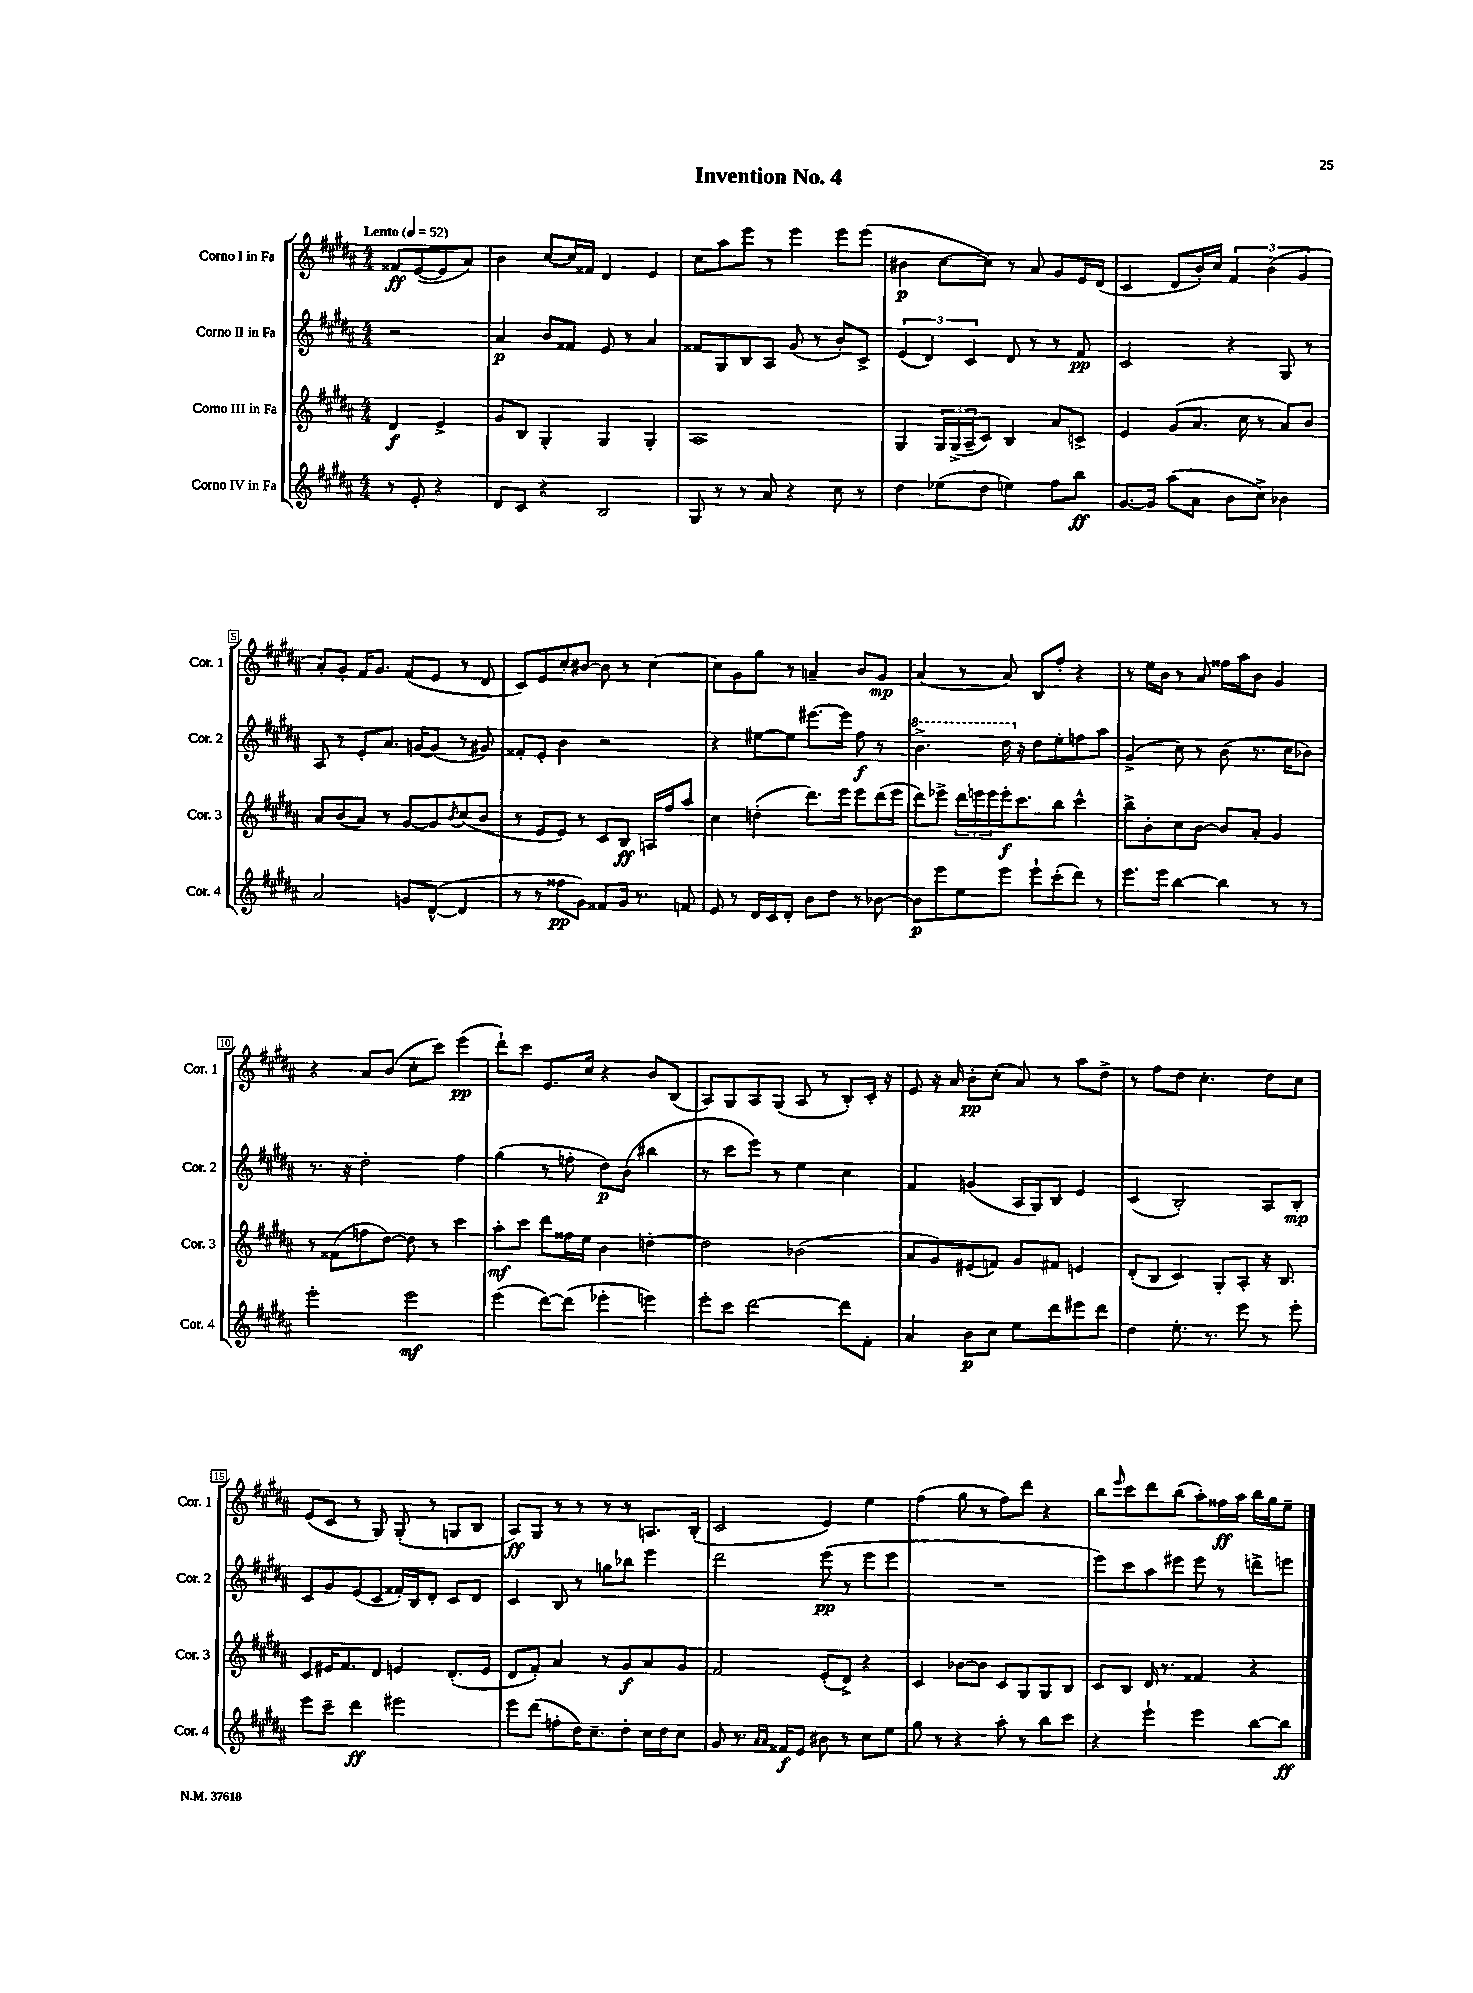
\header { title = "Invention No. 4" }
<<
\new StaffGroup <<
\new Staff = "s0" \with { instrumentName = "Corno I in Fa" shortInstrumentName = "Cor. 1" } {
    \clef treble \key b \major \numericTimeSignature \time 4/4 \partial 2 \tempo "Lento" 4 = 52
    fisis'8\ff e'8~( e'8 ais'8) |
    b'4 cis''8~ cis''16 fisis'16 dis'4 e'4 |
    cis''8 ais''8 e'''8 r8 e'''4 e'''8 e'''8( |
    bis'4\p cis''8~ cis''8) r8 ais'8 gis'8 e'16 dis'16( |
    cis'4 dis'8 b'16-.) cis''16 \tuplet 3/2 { fis'4 b'4( gis'4 } |
    ais'8-.) gis'8-. fis'16 gis'8. fis'8( e'8 r8 dis'8 |
    cis'8) e'8 cis''8-. bis'8~ bis'8 r8 cis''4~ |
    cis''8 gis'8 gis''8 r8 a'4-- b'8 gis'8\mp |
    ais'4( r8 ais'8) b8 fis''8-. r4 |
    r8 e''16 b'16 r8 ais'8 fisis''16 ais''16 b'8 gis'4 |
    r4 ais'8 b'8( cis''8-. cis'''8) e'''4\pp( |
    dis'''8-!) cis'''8 e'8. cis''16 r4 b'8 b8( |
    ais8) gis8 ais8 gis8( ais8 r8 b8-.) cis'16-. r16 |
    e'8 r16 ais'16 b'8-.\pp cis''8-.( ais'8) r8 ais''8 dis''8-> |
    r8 fis''8 dis''8 cis''4.-. dis''8 cis''8 |
    e'8( cis'8 r8 gis8) gis8-.( r8 g8 b8 |
    ais8\ff) gis8 r8 r8 r8 r8 a8. b16-.( |
    cis'2 e'4) e''4 |
    fis''4( gis''8 r8 fis''8) dis'''8 r4 |
    b''8 \grace { e'''16 } cis'''8 dis'''8 b''8( ais''8-.) fisis''16\ff ais''16 b''16 gis''16 e''8-- \bar "|." |
}
\new Staff = "s1" \with { instrumentName = "Corno II in Fa" shortInstrumentName = "Cor. 2" } {
    \clef treble \key b \major \numericTimeSignature \time 4/4 \partial 2
    r2 |
    ais'4\p b'8 fisis'8 e'8 r8 ais'4 |
    fisis'8 gis8 b8 ais8 gis'8( r8 b'8-.) cis'8-> |
    \tuplet 3/2 { e'4( dis'4) cis'4 } dis'8 r8 r8 fis'8\pp |
    cis'2 r4 gis8 r8 |
    ais8 r8 e'8-. ais'8. g'16~ g'8( r8 gis'8) |
    fisis'8-. e'8-. b'4 r2 |
    r4 eis''8~ eis''8 eis'''8.~ eis'''16 fis''8\f r8 |
    \ottava #1 b''4.-> dis'''16 \ottava #0 r16 dis''8 e''8-. f''8 ais''8 |
    gis'4->( cis''8) r8 b'8( r8. cis''16 bes'8) |
    r8. r16 dis''2-. fis''4 |
    gis''4( r8 f''8-. dis''8\p) b'8( bis''4 |
    r8 cis'''8 e'''8) r8 e''4 cis''4 |
    fis'4 g'4( ais16 gis16) b8 e'4 |
    cis'4( b2-.) ais8 b8-.\mp |
    cis'8 gis'8 e'8( cis'8 fisis'16-.) b16 dis'8-. cis'8 dis'8 |
    cis'4 b8 r8 g''8 bes''8 e'''4 |
    dis'''2 e'''8\pp( r8 e'''8 e'''8 |
    R1 |
    e'''8) cis'''8 ais''8 eis'''8 eis'''8 r8 d'''8-> e'''8 \bar "|." |
}
\new Staff = "s2" \with { instrumentName = "Corno III in Fa" shortInstrumentName = "Cor. 3" } {
    \clef treble \key b \major \numericTimeSignature \time 4/4 \partial 2
    dis'4\f e'4-> |
    gis'8 b8 gis4-. gis4 gis4-. |
    ais1 |
    gis4 \tuplet 3/2 { gis16 gis16->( ais16-- } cis'8) b4 ais'8 c'8-> |
    e'4 gis'8( ais'8. cis''16 r8 ais'8) b'8 |
    ais'8 b'8( ais'8) r8 gis'8~ gis'8 \acciaccatura { b'8 } cis''8( b'8 |
    r8 e'8 e'8) r8 cis'8 b8\ff a16 fis''16 ais''8 |
    cis''4 d''4-.( dis'''8.) e'''16 e'''8 dis'''16( e'''16 |
    dis'''8) ees'''8-> \tuplet 3/2 { dis'''16 e'''16 e'''16 } e'''16-.\f cis'''8. b''8 cis'''4-^ |
    b''8-> b'8-. cis''8 b'8~ b'8 ais'8-. gis'4 |
    r8 fisis'8( f''8 dis''8~) dis''8 r8 cis'''4 |
    ais''8-.\mf cis'''8 dis'''8 fisis''16 e''16 b'4 d''4~-. |
    d''2 bes'2( |
    ais'8 gis'8) eis'8( f'8) gis'8 fis'8 e'4 |
    dis'8-.( b8 cis'4) gis8-. ais8-. r16 b8. |
    cis'8 eis'16 fis'8. dis'8 e'4 dis'8.-.( e'16 |
    dis'8 fis'8-.) ais'4 r8 gis'8\f ais'8 gis'8 |
    fis'2 e'8-.( dis'8->) r4 |
    cis'4 bes'8~ bes'8 cis'8 gis8 gis8 b8 |
    cis'8 b8 dis'16 r8. fisis'4 r4 \bar "|." |
}
\new Staff = "s3" \with { instrumentName = "Corno IV in Fa" shortInstrumentName = "Cor. 4" } {
    \clef treble \key b \major \numericTimeSignature \time 4/4 \partial 2
    r8 e'8-. r4 |
    dis'8 cis'8 r4 b2 |
    gis8 r8 r8 ais'8 r4 cis''8 r8 |
    dis''4 ees''8( dis''8 e''4) fis''8 b''8\ff |
    gis'8.~ gis'16 ais''8( ais'8 b'8 cis''8->) bes'4 |
    ais'2 g'8 dis'8~-^( dis'4 |
    r8 r8 fisis''8\pp gis'8) fisis'8 gis'16 r8. f'8 |
    e'8 r8 dis'16 cis'16 dis'8-. b'8 dis''8 r8 bes'8~ |
    bes'8\p e'''8 e''8 e'''8 e'''8-! cis'''8-.( dis'''8) r8 |
    e'''8. e'''16 b''4~ b''4 r8 r8 |
    e'''2-. e'''2\mf |
    e'''4( dis'''8~) dis'''8( ees'''4-. e'''4) |
    e'''8-. cis'''8 dis'''2~ dis'''8 fis'8-. |
    ais'4 b'8\p cis''8 e''8 dis'''8 eis'''8 dis'''8 |
    dis''4 e''8.-. r8. e'''8 r8 e'''8-. |
    e'''8 cis'''8-- dis'''4\ff eis'''2 |
    e'''8 dis'''8( f''8-. dis''16) cis''8.-- dis''8-. cis''16 dis''16 cis''8 |
    gis'8 r8. \grace { ais'16 ais'16 } fisis'16\f e'8 bis'8 r8 cis''8 e''8 |
    gis''8 r8 r4 ais''8-. r8 b''8 cis'''8 |
    r4 e'''4-! e'''4 b''8~ b''8\ff \bar "|." |
}
>>
>>
\layout { \context { \Score \override BarNumber.stencil = #(make-stencil-boxer 0.1 0.3 ly:text-interface::print) } }
